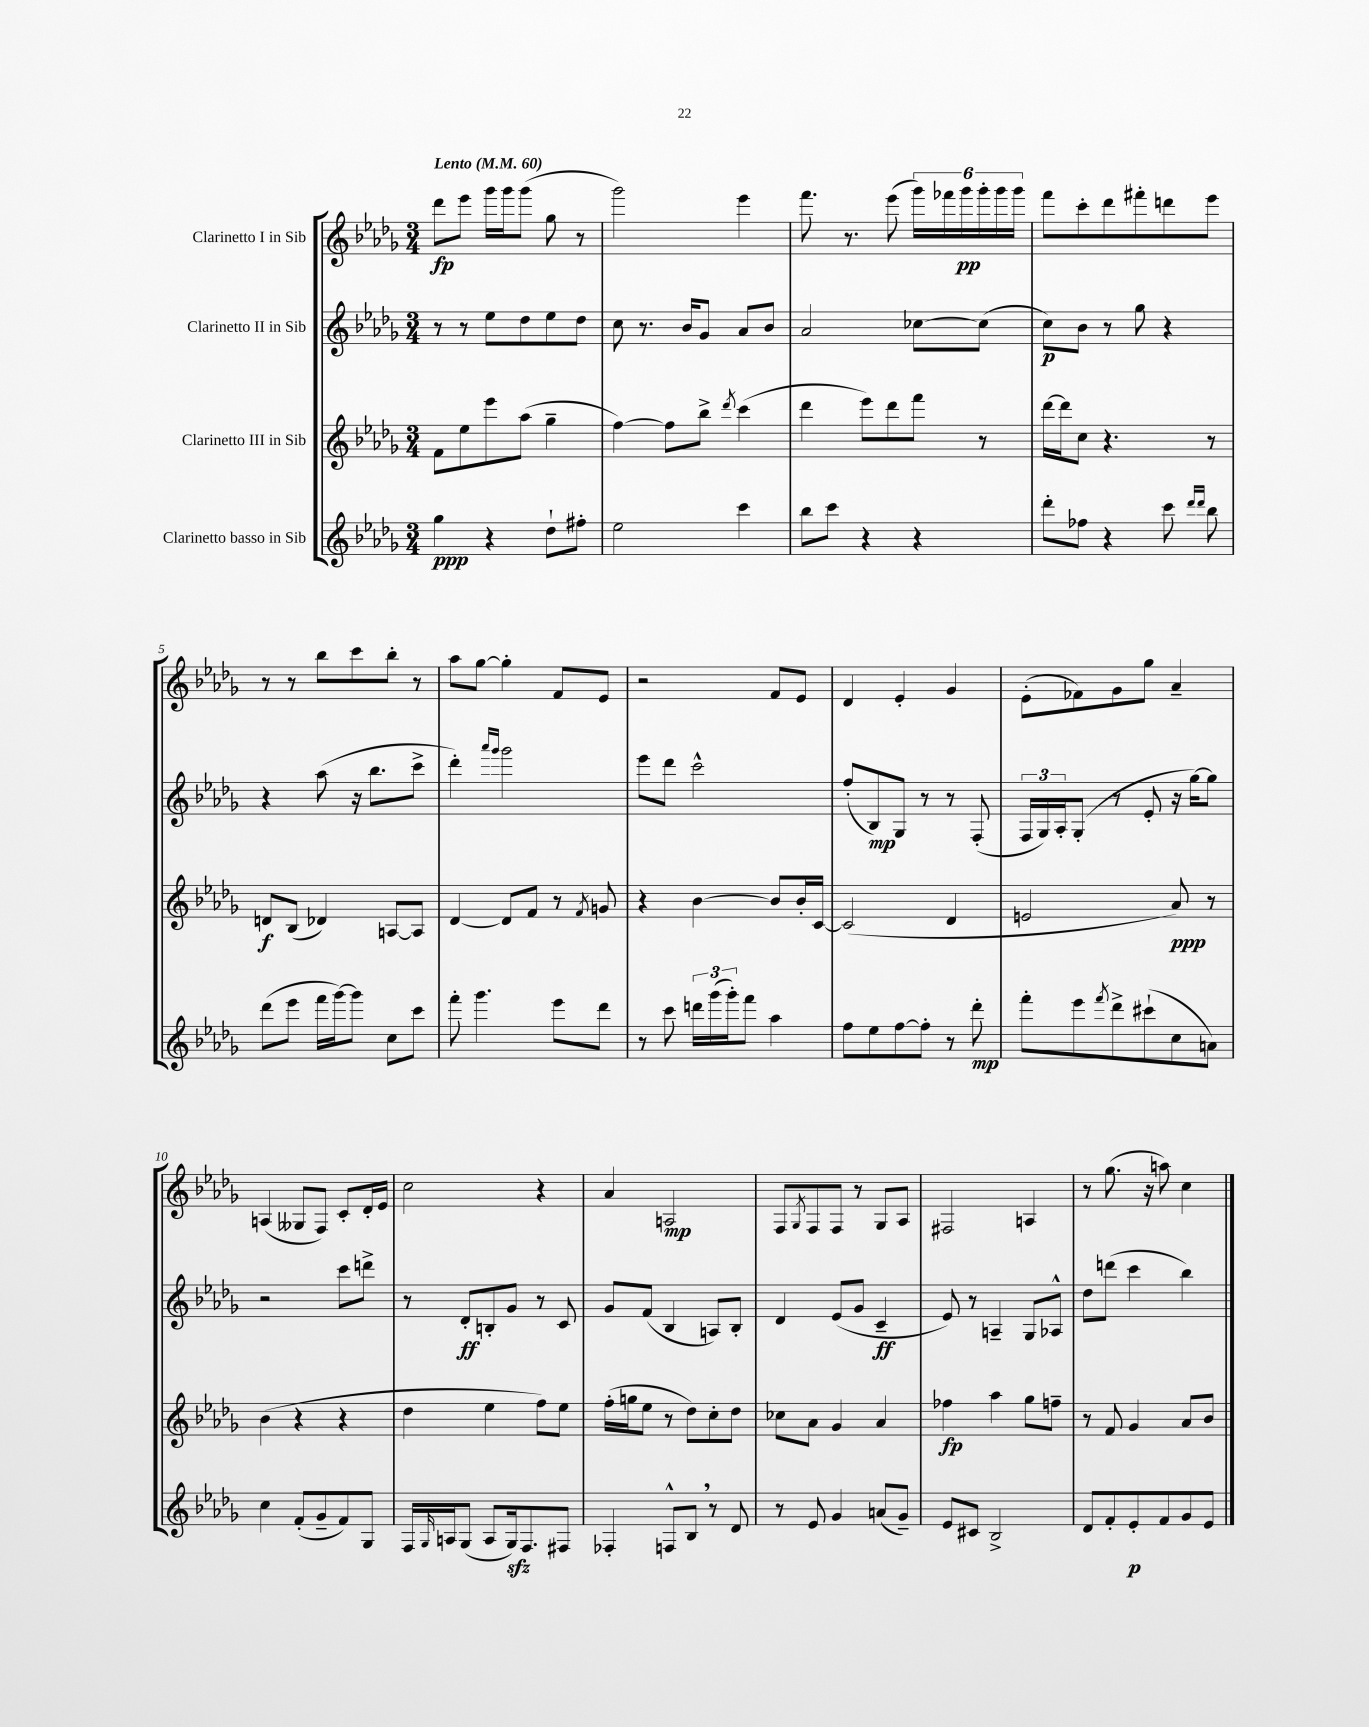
<<
\new StaffGroup <<
\new Staff = "s0" \with { instrumentName = "Clarinetto I in Sib" } {
    \clef treble \key des \major \numericTimeSignature \time 3/4 \tempo "Lento" 4 = 60
    des'''8\fp ees'''8 ges'''16 ges'''16 ges'''8( ges''8 r8 |
    ges'''2) ees'''4 |
    f'''8. r8. ees'''8( \tuplet 6/4 { ges'''16) fes'''16 ges'''16\pp ges'''16-. ges'''16 ges'''16 } |
    f'''8 c'''8-. des'''8 fis'''8-. d'''8 ees'''8 |
    r8 r8 bes''8 c'''8 bes''8-. r8 |
    aes''8 ges''8~ ges''4-. f'8 ees'8 |
    r2 f'8 ees'8 |
    des'4 ees'4-. ges'4 |
    ees'8-.( fes'8) ges'8 ges''8 aes'4-- |
    a4( geses8 f8) c'8-. des'16-. ees'16 |
    c''2 r4 |
    aes'4 a2\mp |
    f8 \acciaccatura { ges8 } f8 f8 r8 ges8 aes8 |
    fis2 a4 |
    r8 ges''8.( r16 a''8) c''4 \bar "|." |
}
\new Staff = "s1" \with { instrumentName = "Clarinetto II in Sib" } {
    \clef treble \key des \major \numericTimeSignature \time 3/4
    r8 r8 ees''8 des''8 ees''8 des''8 |
    c''8 r8. bes'16 ges'8 aes'8 bes'8 |
    aes'2 ces''8~ ces''8( |
    c''8\p) bes'8 r8 ges''8 r4 |
    r4 aes''8( r16 bes''8. c'''8-> |
    des'''4-.) \grace { aes'''16 ges'''16 } ges'''2 |
    ees'''8 des'''8 c'''2-^ |
    f''8-.( bes8\mp) ges8 r8 r8 f8-.( |
    \tuplet 3/2 { f16 ges16) aes16-. } ges8-.( r8 ees'8-. r16 ges''16~) ges''8 |
    r2 c'''8 d'''8-> |
    r8 des'8-.\ff b8-. ges'8 r8 c'8 |
    ges'8 f'8( bes4 a8) bes8-. |
    des'4 ees'8( ges'8 c'4--\ff |
    ees'8) r8 a4-- ges8 aes8-^ |
    des''8 d'''8( c'''4 bes''4) \bar "|." |
}
\new Staff = "s2" \with { instrumentName = "Clarinetto III in Sib" } {
    \clef treble \key des \major \numericTimeSignature \time 3/4
    f'8 ees''8 ees'''8 aes''8( ges''4-- |
    f''4~) f''8 bes''8-> \acciaccatura { des'''8 } c'''4( |
    des'''4 ees'''8) des'''8 f'''8 r8 |
    des'''16~ des'''16 c''8 r4. r8 |
    d'8\f bes8( des'4) a8~ a8 |
    des'4~ des'8 f'8 r8 \acciaccatura { f'8 } g'8 |
    r4 bes'4~ bes'8 bes'16-. c'16~ |
    c'2( des'4 |
    e'2 aes'8\ppp) r8 |
    bes'4( r4 r4 |
    des''4 ees''4 f''8) ees''8 |
    f''16-.( g''16 ees''8 r8 des''8) c''8-. des''8 |
    ces''8 aes'8 ges'4 aes'4 |
    fes''4\fp aes''4 ges''8 f''8-- |
    r8 f'8 ges'4 aes'8 bes'8 \bar "|." |
}
\new Staff = "s3" \with { instrumentName = "Clarinetto basso in Sib" } {
    \clef treble \key des \major \numericTimeSignature \time 3/4
    ges''4\ppp r4 des''8-! fis''8-. |
    ees''2 c'''4 |
    bes''8 c'''8 r4 r4 |
    des'''8-. fes''8 r4 c'''8 \grace { des'''16 des'''16 } bes''8 |
    des'''8( ees'''8 f'''16 ges'''16~) ges'''8 c''8 c'''8 |
    f'''8-. ges'''4. ees'''8 des'''8 |
    r8 c'''8 \tuplet 3/2 { d'''16 ges'''16( ges'''16-.) } f'''8 aes''4 |
    f''8 ees''8 f''8~ f''8-. r8 des'''8-.\mp |
    f'''8-. ees'''8 \acciaccatura { f'''8 } des'''8-> cis'''8-!( c''8 a'8) |
    c''4 f'8-.( ges'8-- f'8) ges8 |
    f16 \grace { ges16 } a16 ges8( a8 ges16\sfz) f8. fis8 |
    fes4-. f8-^ bes8 \breathe r8 des'8 |
    r8 ees'8 ges'4 a'8( ges'8--) |
    ees'8 cis'8 bes2-> |
    des'8 f'8-. ees'8-.\p f'8 ges'8 ees'8 \bar "|." |
}
>>
>>
